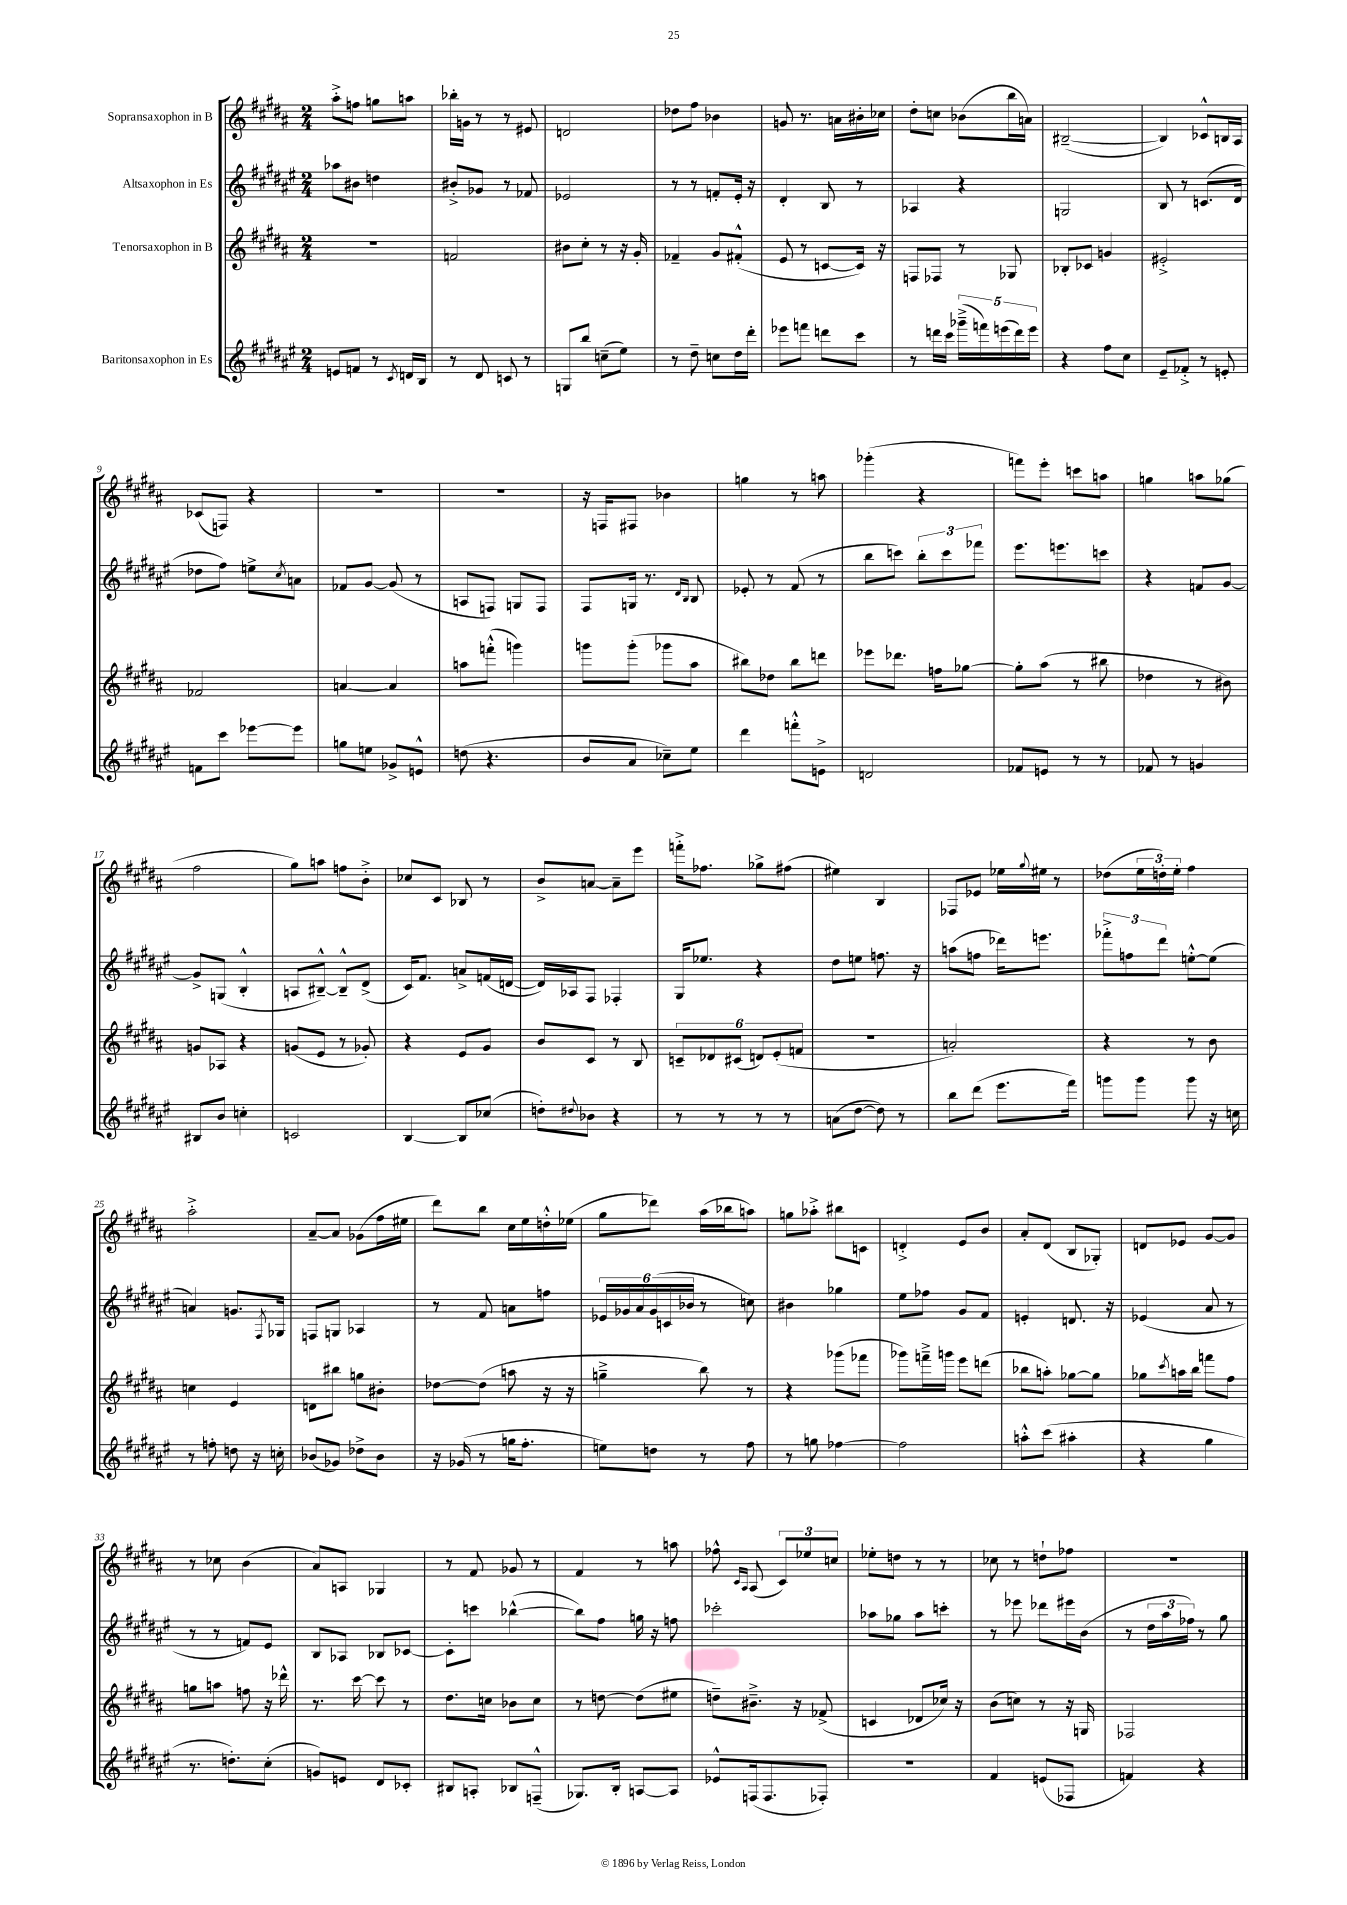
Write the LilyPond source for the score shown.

<<
\new StaffGroup <<
\new Staff = "s0" \with { instrumentName = "Sopransaxophon in B" } {
    \clef treble \key b \major \numericTimeSignature \time 2/4
    ais''8-.-> f''8 g''8 a''8 |
    bes''16-. g'16 r8 r8 eis'8 |
    d'2 |
    des''8 fis''8 bes'4 |
    g'8 r8. a'16 bis'16-. ces''16 |
    dis''8-. c''8 bes'8( b''16 a'16) |
    bis2~--( |
    bis4) ces'8-^ b16 ais16 |
    ces'8( f8) r4 |
    R2 |
    R2 |
    r16 f16 fis8 bes'4 |
    g''4 r8 a''8 |
    ges'''4-.( r4 |
    f'''8) e'''8-. c'''8 a''8 |
    g''4 a''8 ges''8( |
    fis''2 |
    gis''8) a''8 f''8 b'8-.-> |
    ces''8 cis'8 bes8 r8 |
    b'8-> a'8~ a'8-- e'''8 |
    f'''16-.-> fes''8. ges''8-> fis''8( |
    eis''4) b4 |
    fes8 ees'8 ees''16 \appoggiatura { gis''8 } eis''16 r8 |
    des''8( \tuplet 3/2 { e''16 d''16-.) e''16-. } fis''4 |
    ais''2-.-> |
    ais'8~-- ais'8 ges'8( fis''16 eis''16 |
    dis'''8) b''8 cis''16 e''16 d''16-.-^ ees''16( |
    gis''8 des'''8) ais''16( bes''16 a''8) |
    g''8 aes''8-.-> bis''8 c'8 |
    d'4-.-> e'8 b'8 |
    ais'8-. dis'8( b8 ges8-.) |
    d'8 ees'8 gis'8~ gis'8 |
    r8 ces''8 b'4( |
    ais'8) a8 ges4 |
    r8 fis'8 ges'8 r8 |
    fis'4 r8 a''8 |
    fes''8-^ \grace { cis'16 ais16 } ais8( \tuplet 3/2 { cis'8) ees''8 c''8 } |
    ees''8-. d''8 r8 r8 |
    ces''8 r8 d''8-! fes''8 |
    R2 \bar "|." |
}
\new Staff = "s1" \with { instrumentName = "Altsaxophon in Es" } {
    \clef treble \key fis \major \numericTimeSignature \time 2/4
    aes''8 bis'8 d''4 |
    bis'8-.-> ges'8 r8 fes'8 |
    ees'2 |
    r8 r8 f'8-. eis'16-. r16 |
    dis'4-. b8 r8 |
    aes4 r4 |
    g2 |
    b8 r8 c'8.( dis'16 |
    des''8 fis''8) e''8-> \acciaccatura { cis''8 } a'8 |
    fes'8 gis'8~ gis'8( r8 |
    a8 f8) g8 f8 |
    fis8 g16 r8. \grace { dis'16 b16 } b8 |
    ees'8-. r8 fis'8( r8 |
    b''8 c'''8) \tuplet 3/2 { b''8-. c'''8 fes'''8 } |
    eis'''8. e'''8. c'''8 |
    r4 f'8 gis'8~ |
    gis'8-> g8( b4-.-^ |
    a8 bis8~---^) bis8---^ dis'8->( |
    cis'16) fis'8. a'8-> f'16( d'16~ |
    d'16) aes16 fis8 fes4-. |
    gis16 ees''8. r4 |
    dis''8 e''8 f''8. r16 |
    a''8( f''8 des'''16) e'''8. |
    \tuplet 3/2 { fes'''8-.-> f''8 dis'''8 } e''8~-.-^ e''8( |
    a'4) g'8. \acciaccatura { fis8 } ges16 |
    f8 g8 aes4 |
    r8 fis'8 a'8 f''8 |
    \tuplet 6/4 { ees'16 ges'16 ais'16 ges'16( c'16 bes'16 } r8 c''8) |
    bis'4 ges''4 |
    eis''8 fes''8 gis'8 fis'8 |
    e'4-. d'8. r16 |
    ees'4( ais'8 r8 |
    r8 r8 f'8) eis'8 |
    b8 aes8 bes8 ces'8~ |
    ces'8-. c'''8 bes''4~-^( |
    bes''8) fis''8 g''16 r16 f''8 |
    ces'''2-. |
    aes''8 ges''8 aes''8 c'''8-. |
    r8 ees'''8 des'''8 eis'''16 b'16( |
    r8 \tuplet 3/2 { dis''16 ais''16 fes''16) } r8 gis''8 \bar "|." |
}
\new Staff = "s2" \with { instrumentName = "Tenorsaxophon in B" } {
    \clef treble \key b \major \numericTimeSignature \time 2/4
    R2 |
    f'2 |
    bis'8 cis''8-. r8 r16 gis'16-. |
    fes'4-- gis'8 fis'8-.-^( |
    e'8 r8 c'8~ c'16) r16 |
    f8 fes8 r8 ges8 |
    bes8-. ces'8 g'4 |
    eis'2-.-> |
    fes'2 |
    a'4~ a'4 |
    a''8 f'''8-.-^( g'''4) |
    g'''8 g'''8-.( ges'''8 ais''8 |
    bis''8) des''8 bis''8 d'''8 |
    ees'''8 des'''8. f''16 ges''8~ |
    ges''8-. ais''8( r8 bis''8 |
    des''4 r8 bis'8) |
    g'8 aes8 r4 |
    g'8( e'8 r8 ges'8-.) |
    r4 e'8 gis'8 |
    b'8 cis'8 r8 b8 |
    \tuplet 6/4 { c'8-- des'8 cis'8( d'8) e'8-.( f'8 } |
    r2 |
    a'2-.) |
    r4 r8 b'8 |
    c''4 e'4 |
    d'8 bis''8 g''8 bis'8-. |
    des''8~ des''8( a''8 r16 r16 |
    g''4---> b''8) r8 |
    r4 ges'''8( fes'''8 |
    ges'''8) f'''16---> g'''16 e'''8 d'''8( |
    bes''8 a''8-.) ges''8~ ges''8 |
    ges''8 \acciaccatura { cis'''8 } a''16 b''16 f'''8 fis''8 |
    g''8 a''8 f''8 r16 des'''16-^ |
    r8. cis'''16~ cis'''8 r8 |
    dis''8. c''16 bes'8 c''8 |
    r8 d''8~ d''8( eis''8 |
    d''8--) bis'8.---> r16 fes'8->( |
    c'4 des'8 ces''16) r16 |
    b'8( c''8) r8 r16 g16 |
    fes2 \bar "|." |
}
\new Staff = "s3" \with { instrumentName = "Baritonsaxophon in Es" } {
    \clef treble \key fis \major \numericTimeSignature \time 2/4
    e'8 f'8 r8 \acciaccatura { cis'8 } d'16 b16 |
    r8 dis'8 c'8 r8 |
    g8 b''8 c''8--( eis''8) |
    r8 dis''8-- c''8 dis''16 dis'''16-. |
    ees'''8 f'''8 d'''8 cis'''8 |
    r8 d'''16 cis'''16 \tuplet 5/4 { ges'''16--->( f'''16) e'''16( d'''16) e'''16 } |
    r4 fis''8 cis''8 |
    eis'8-- fes'8-.-> r8 e'8-. |
    f'8 cis'''8 ees'''8~ ees'''8 |
    g''8 e''8 ges'8-> e'8-^ |
    d''8( r4. |
    b'8 ais'8 ces''8--) eis''8 |
    dis'''4 f'''8-.-^ e'8-> |
    d'2 |
    fes'8 e'8 r8 r8 |
    fes'8 r8 g'4 |
    bis8 b'8 c''4-. |
    c'2 |
    b4~ b8 ces''8( |
    d''8-.) \appoggiatura { dis''8 } bes'8 r4 |
    r8 r8 r8 r8 |
    a'8( dis''8~ dis''8) r8 |
    b''8 dis'''8( eis'''8. fis'''16) |
    g'''8 g'''8 g'''8 r16 c''16 |
    r8 f''8-. d''8 r16 c''16-. |
    bes'8( ges'8) des''8-> bes'8 |
    r16 ges'16( r8 g''16 fis''8.-. |
    e''8) d''8 r8 fis''8 |
    r8 g''8 fes''4~ |
    fes''2 |
    a''8-.-^ cis'''8( ais''4-. |
    r4 gis''4 |
    r8. d''8.-.) cis''8-.( |
    g'8) e'8 dis'8 ces'8-. |
    bis8 a8-. bes8 f8---^( |
    ges8.) b16-. a8~ a8 |
    ees'8-^ f16( f8. fes8-.) |
    r2 |
    fis'4 e'8( fes8 |
    f'4) r4 \bar "|." |
}
>>
>>
